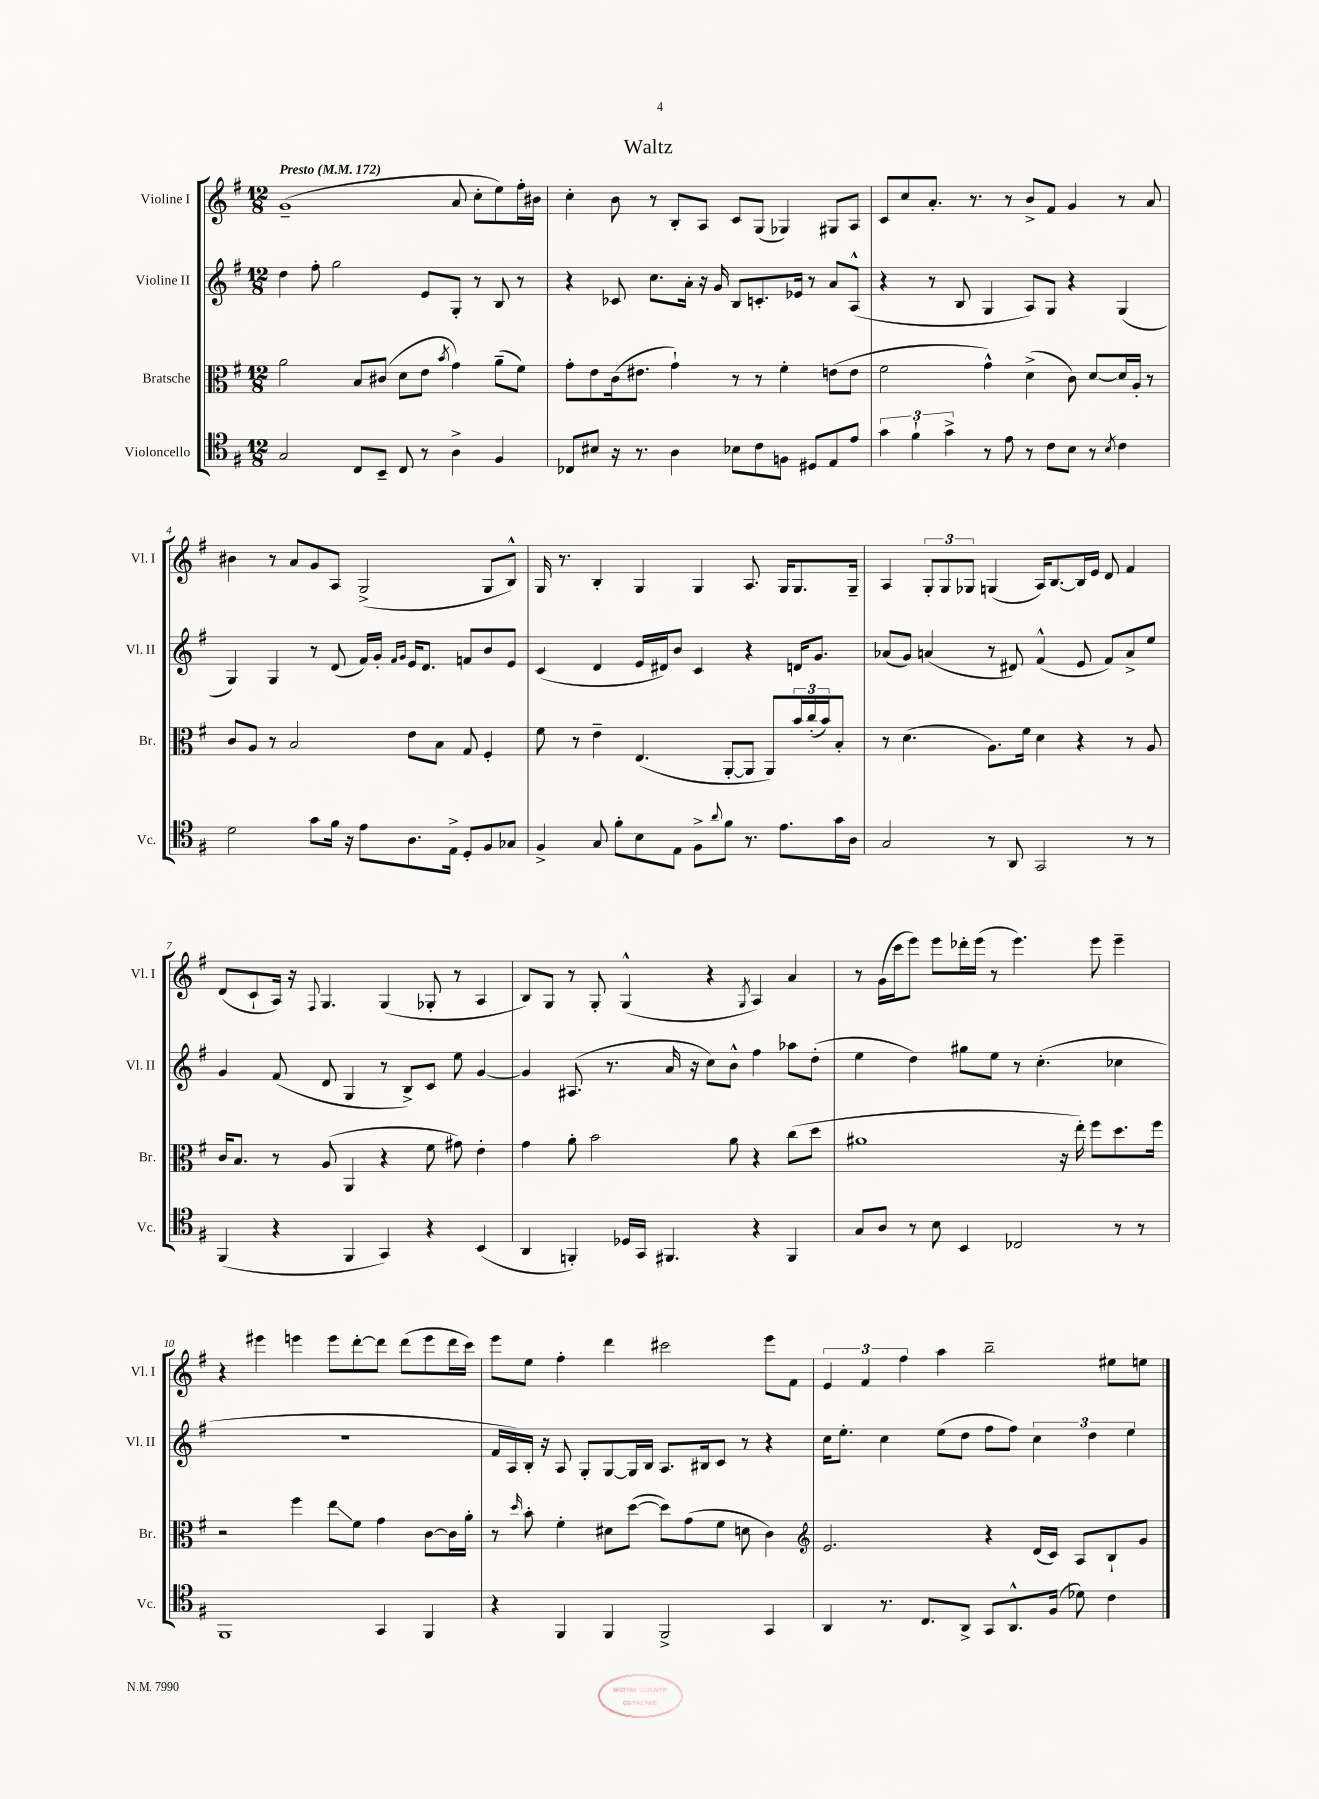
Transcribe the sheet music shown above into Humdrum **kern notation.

**kern	**kern	**kern	**kern
*staff4	*staff3	*staff2	*staff1
*clefC4	*clefC3	*clefG2	*clefG2
*k[f#]	*k[f#]	*k[f#]	*k[f#]
*M12/8	*M12/8	*M12/8	*M12/8
*MM172	*MM172	*MM172	*MM172
2G	2a	4dd	(1g~
.	.	8ff#'	.
.	.	2gg	.
8C	8B	.	.
8BB~	(8c#	.	.
8C	8d	.	.
8r	8e	8e	.
.	8qb	.	.
4A^	4g)	8G'	8a
.	.	8r	8cc'
4F#	(8a~	8B	8ee)
.	8f#)	8r	16ff#'
.	.	.	16b#
=	=	=	=
8C-	8g'	4r	4cc'
8B#	8e	.	.
16r	(16c	8c-	8b
8.r	8.e#	.	.
.	.	8.cc	8r
4A	4g`)	.	8B'
.	.	16a'	.
.	.	16r	8A
.	.	16g	.
8B-	8r	8B	8c
8c	8r	8.c'	(8G
8F	4f#'	.	4G-)
.	.	16e-	.
8D#	.	8r	.
8E	(8e	8a	8G#
8e	8e	(8A^^	8A
=	=	=	=
6g	2f#	4r	8c
.	.	.	8cc
6f#`	.	.	.
.	.	8r	8.a'
6g^	.	.	.
.	.	8B	.
.	.	.	8.r
8r	4g^^)	4G	.
8e	.	.	8r
8r	(4d^	8A)	8b^
8c	.	8G	8f#
8B	8c)	4r	4g
8r	[8d	.	.
8qB	.	.	.
4c	16d]	(4G	8r
.	16A'	.	.
.	8r	.	8a
=	=	=	=
2d	8c	4G)	4b#
.	8A	.	.
.	8r	4G	8r
.	2B	.	8a
8g	.	8r	8g
16f#	.	(8d	8A
16r	.	.	.
8e	.	16f#)	(2G^
.	.	16g'	.
.	.	16qqf#	.
.	.	16qqg	.
8.A	8e	16e	.
.	.	8.d	.
.	8B	.	.
16E^	.	.	.
8D'	8G	8f	.
8F#	4F#'	8b	8G
8G-	.	8e	8B^^)
=	=	=	=
4F#^	8f#	(4c	16G
.	.	.	8.r
.	8r	.	.
8G	4e~	4d	4B'
8f#'	.	.	.
8B	(4.E	16e	4G
.	.	16d#)	.
8E	.	8b	.
8F#^	.	4c	4G
8qqa	.	.	.
8f#	[8AA'	.	.
8.r	8AA]	4r	8.A
.	8AA)	.	.
8.e	.	.	16G
.	24b	16d	8.G
.	(24cc'	.	.
.	.	8.g	.
.	24b)	.	.
16g	8B'	.	.
16A	.	.	16G~
=	=	=	=
2G	8r	(8a-	4A
.	(4.d	8g)	.
.	.	(4a	12G'
.	.	.	12G
.	.	.	12G-
8r	8.A)	8r	(4G
8AA	.	8d#)	.
.	16f#	.	.
2GG	4d	(4f#^^	16A)
.	.	.	[8.B
.	4r	8e	16B]
.	.	.	16e
.	.	8f#)	8d
8r	8r	8a^	4f#
8r	8A	8ee	.
=	=	=	=
(4FF#	16c	4g	(8d
.	8.B	.	.
.	.	.	8c`
4r	8r	(8f#	16A)
.	.	.	16r
.	.	.	8qqF#
.	(8A	8d	4.G
4FF#	4AA	4G	.
4GG)	4r	8r	(4G
.	.	8B^)	.
4r	8f#	8c	8G-'
.	8g#)	8ee	8r
(4BB	4e'	[4g	4A
=	=	=	=
4AA	4g	4g]	8B)
.	.	.	8G
4FF')	8a'	(8.A#	8r
.	2b	.	8G'
.	.	8.r	.
16D-	.	.	(4G^^
16GG	.	.	.
4.FF#	.	16a	.
.	.	16r	.
.	.	8cc)	4r
.	8a	8b^^	.
.	.	.	8qG
4r	4r	4ff#	4A)
4FF#	(8cc	8aa-	4a
.	8dd	(8dd'	.
=	=	=	=
8G	1a#	4ee	8r
8A	.	.	(16g
.	.	.	16ccc
8r	.	4dd)	8eee)
8B	.	.	8eee
4BB	.	8gg#	16ddd-'
.	.	.	(16eee
.	.	8ee	8r
2C-	.	8r	4.eee)
.	.	(4.cc'	.
.	16r	.	.
.	16ee')	.	.
.	8ff#	.	8eee
8r	8.dd	4cc-	4eee~
8r	.	.	.
.	16ff#	.	.
=	=	=	=
1FF#	2r	1.r	4r
.	.	.	4eee#
.	4ff#	.	4eee
.	8ee	.	8eee
.	8f#	.	[8ddd'
4GG	4g	.	8ddd]
.	.	.	(8ddd
4FF#	[8c	.	8eee
.	16c]	.	16ddd
.	16a'	.	16ccc)
=	=	=	=
4r	8r	16f#	8eee
.	.	16A)	.
.	16qqdd	.	.
.	8b'	16B'	8ee
.	.	16r	.
4FF#	4f#'	8A	4ff#'
.	.	8G'	.
4FF#	8d#	[8G	4ddd
.	([8dd	16G]	.
.	.	16B	.
2FF#^	8dd])	8.A	2ccc#
.	(8g	.	.
.	.	16B#	.
.	8f#	8c	.
.	8d	8r	.
4GG	4c)	4r	8eee
.	.	.	8f#
=	=	=	=
*	*clefG2	*	*
4AA	2.e	16cc	6e
.	.	8.ee'	.
.	.	.	6f#
8.r	.	4cc	.
.	.	.	6ff#
8.C	.	.	.
.	.	(8ee	4aa
8AA^	.	8dd	.
8GG	4r	8ff#	2bb~
8.AA^^	.	8ff#)	.
.	(16d	6cc	.
(16F#	16c)	.	.
8d-)	8A	.	.
.	.	6dd	.
4c	8B`	.	8ee#
.	.	6ee	.
.	8g	.	8ee
==	==	==	==
*-	*-	*-	*-
